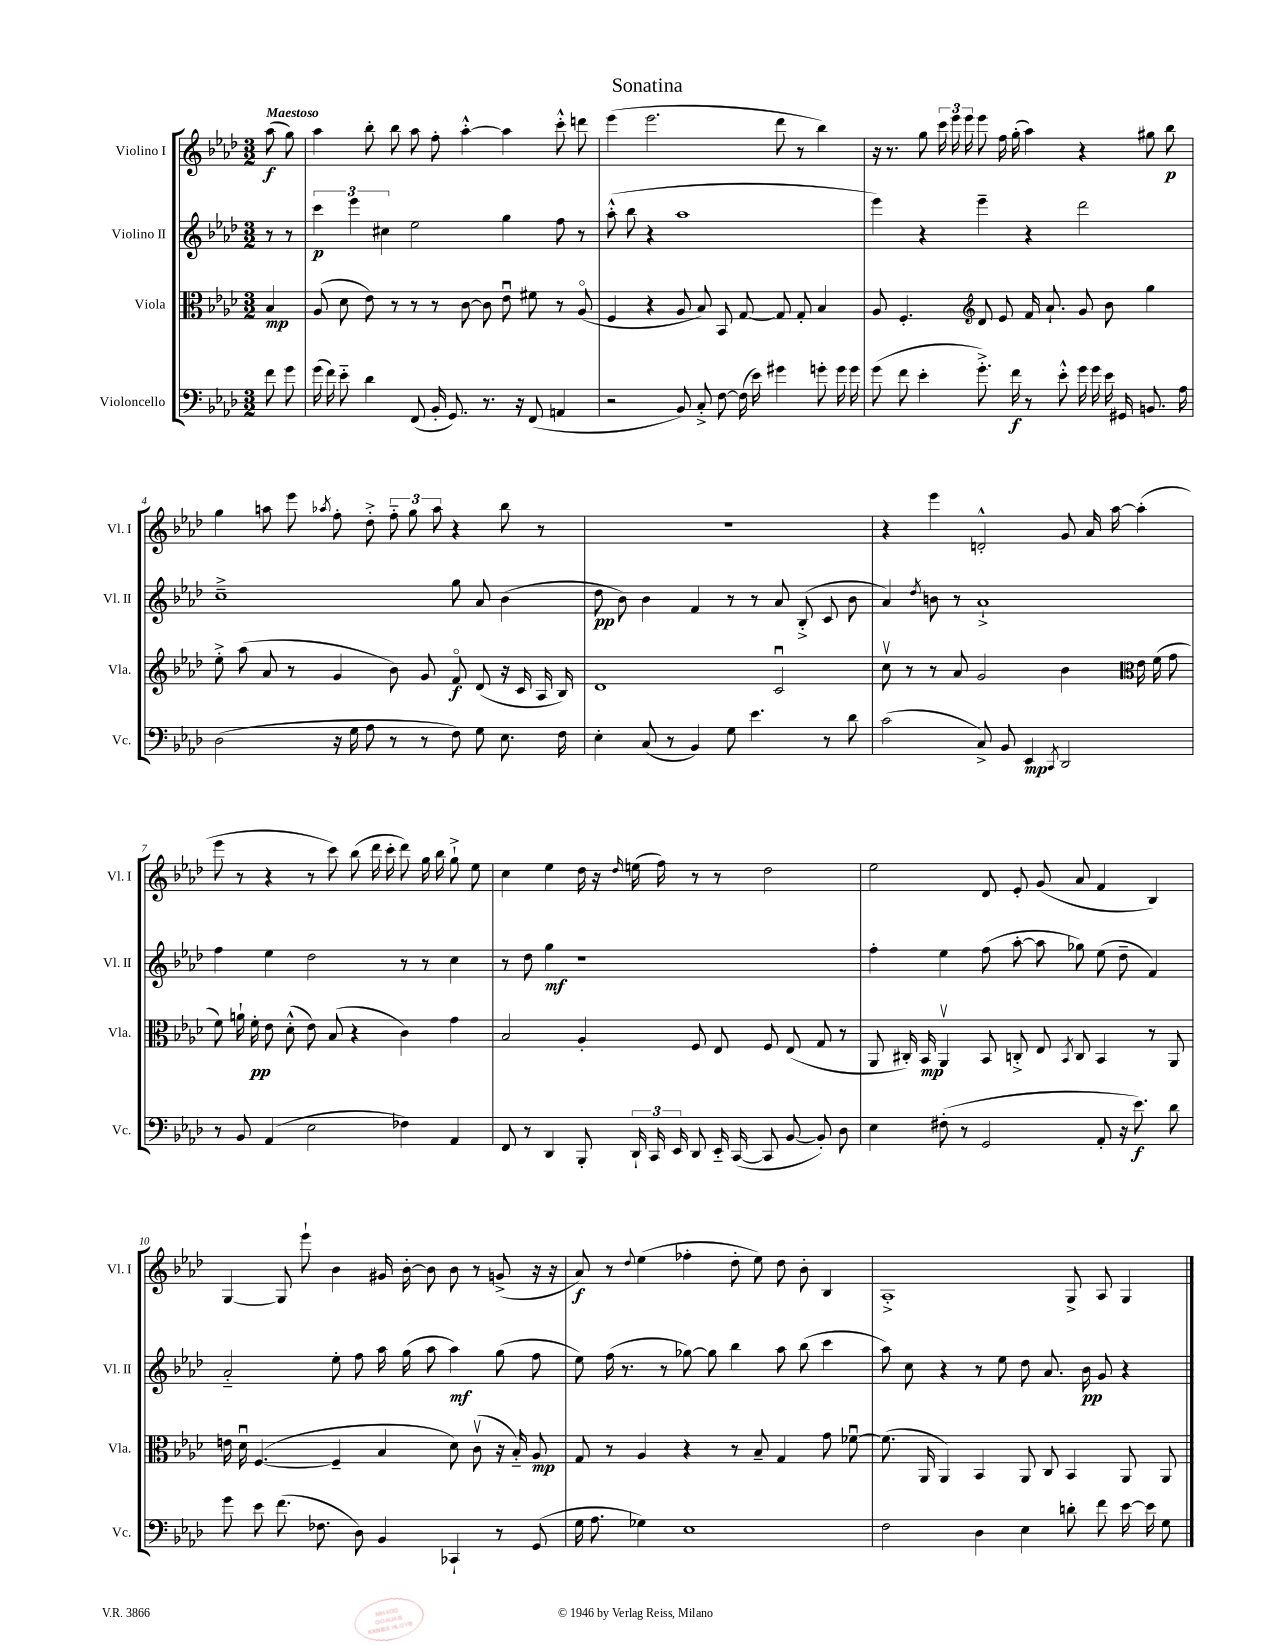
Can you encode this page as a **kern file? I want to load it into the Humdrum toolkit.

**kern	**kern	**kern	**kern
*staff4	*staff3	*staff2	*staff1
*clefF4	*clefC3	*clefG2	*clefG2
*k[b-e-a-d-]	*k[b-e-a-d-]	*k[b-e-a-d-]	*k[b-e-a-d-]
*M3/2	*M3/2	*M3/2	*M3/2
8f	4B-	8r	(8aa-
8g	.	8r	8gg)
=	=	=	=
(16g	(8A-	6ccc	4aa-
16f)	.	.	.
8e-'~	8d-	.	.
.	.	6eee-	.
4d-	8e-)	.	8bb-'
.	.	6cc#	.
.	8r	.	8bb-
(8FF	8r	2ee-	8aa-
16BB-'	8r	.	8ff'
8.GG)	.	.	.
.	[8c	.	[4aa-'^^
8.r	8c]	.	.
.	8e-u	4gg	4aa-]
16r	.	.	.
(8FF	8f#	.	.
4AA	8r	8ff	8ccc'^^
.	(8A-o	8r	8ddd
=	=	=	=
2r	4F	(8aa-'^^	(4eee-
.	.	8bb-	.
.	4r	4r	2.eee-
8BB-)	8A-	1aa-	.
8C'^	8B-)	.	.
[8F	8BB-	.	.
(16F]	[8G	.	.
16e-)	.	.	.
4g#	8G]	.	8ddd-
.	8G'	.	8r
8g'	4B-	.	4bb-)
16g	.	.	.
16g	.	.	.
=	=	=	=
(8g	8A-	4eee-)	16r
.	.	.	8.r
8f	4.F'	.	.
4e-'	.	4r	8gg
.	.	.	24ccc
.	.	.	24eee-
.	.	.	24eee-
*	*clefG2	*	*
8.g'^)	8d-	4eee-~	8eee-
.	8e-	.	16ff
16f	.	.	(16gg'
8r	16f	4r	4aa-)
.	8.a-`	.	.
8e-'^^	.	.	.
16g	8g	2ddd-	4r
16g	.	.	.
16e-	8b-	.	.
16GG#	.	.	.
8.BB	4gg	.	8gg#
.	.	.	8bb-
16A-	.	.	.
=	=	=	=
(2D-	8ee-'^	1cc~^	4gg
.	(8aa-	.	.
.	8a-	.	8aa
.	8r	.	8eee-
.	.	.	8qaa-
16r	4g	.	8ff'
16G	.	.	.
8A-	.	.	8dd-'^
8r	8b-)	.	12ff'~
.	.	.	12gg
8r	8g	.	.
.	.	.	12aa-
8F)	8fo	8gg	4r
8G	(8d-	8a-	.
8.E-	16r	(4b-	8bb-
.	16c	.	.
.	16A-	.	8r
16F	16B-)	.	.
=	=	=	=
4E-'	1d-	8dd-	1.r
.	.	8b-)	.
(8C	.	4b-	.
8r	.	.	.
4BB-)	.	4f	.
8G	.	8r	.
4.e-	.	8r	.
.	2cu	8a-	.
.	.	(8B-'^	.
8r	.	8c	.
8d-	.	8b-	.
=	=	=	=
(2c	8ccv	4a-)	4r
.	8r	.	.
.	.	8qdd-	.
.	8r	8b	4eee-
.	8a-	8r	.
8C^)	2g	1a-`^	2d'^^
8BB-	.	.	.
4EE-	.	.	.
8qCC	.	.	.
2DD-	4b-	.	8g
.	.	.	16a-
.	.	.	[16aa-
*	*clefC3	*	*
.	16e-	.	(4aa-']
.	(16f	.	.
.	8g	.	.
=	=	=	=
8r	8f)	4ff	8eee-
8BB-	16a`	.	8r
.	16f'	.	.
(4AA-	8e-	4ee-	4r
.	(8d-'^^	.	.
2E-	8e-)	2dd-	8r
.	(8B-	.	8ccc)
.	4r	.	(8bb-
.	.	.	16ddd-
.	.	.	16ccc'
4F-)	4c)	8r	8ddd-)
.	.	8r	16gg
.	.	.	16bb-
4AA-	4g	4cc	8gg`^
.	.	.	8ee-
=	=	=	=
8FF	2B-	8r	4cc
8r	.	8dd-	.
4DD-	.	4gg	4ee-
8BBB-'	4A-'	1r	16dd-
.	.	.	16r
.	.	.	16qqdd-
24DD-`	.	.	(16ee
24CC	.	.	.
.	.	.	16ff)
24EE-	.	.	.
8DD-	8F	.	8r
16EE-'~	8E-	.	8r
([16CC	.	.	.
8CC]	8F	.	2dd-
[8BB-	(8E-	.	.
8BB-'])	8G	.	.
8D-	8r	.	.
=	=	=	=
4E-	8AA-	4ff'	2ee-
.	16C#')	.	.
.	16BB-	.	.
(8F#'	4AA-v	4ee-	.
8r	.	.	.
2GG	8BB-	(8ff	8d-
.	8C'^	[8aa-'	8e-'
.	8E-	8aa-]	(8g
.	8qBB-	.	.
.	8C	8gg-)	8a-
8AA-'	4BB-	(8ee-	4f
16r	.	8dd-~	.
8.e-)	.	.	.
.	8r	4f)	4B-)
8d-	8AA-	.	.
=	=	=	=
8g	16e	2a-'~	[4G
.	16d-u	.	.
8e-	([4.F	.	.
(8.f	.	.	8G]
.	.	.	8eee-`
8.F-	.	.	.
.	4F~]	8ee-'	4b-
8D-)	.	8ff	.
4BB-	4B-	16aa-	16g#
.	.	(16gg	[16b-'
.	.	8aa-	8b-]
4CC-`	8d-)	4aa-)	8b-
.	(8cv	.	8r
8r	16r	(8gg	(8g^
.	16B-'~)	.	.
(8GG	8A-	8ff	16r
.	.	.	16r
=	=	=	=
16G	8G	8ee-)	8a-)
8.A-	.	.	.
.	8r	(16ff	8r
.	.	8.r	.
.	.	.	8qqdd-
4G-)	4A-	.	(4ee-
.	.	8r	.
1E-	4r	[8gg-)	4ff-'
.	.	8gg-]	.
.	8r	4bb-	8dd-'
.	8B-~	.	8ee-)
.	4G	8aa-	8dd-
.	.	(8bb-	8b-'
.	8g	4ccc	4B-
.	[8f-u	.	.
=	=	=	=
2F	(8.f-]	8aa-)	1A-'^
.	.	8cc	.
.	16AA-	.	.
.	4AA-)	4r	.
4D-	4BB-	8r	.
.	.	8ee-	.
4E-	8AA-	8dd-	.
.	8C	8.a-	.
8d'	4BB-	.	8G^
.	.	16b-	.
8f	.	8g	8A-
[16e-	8AA-	4r	4G
16e-]	.	.	.
8G	8AA-	.	.
==	==	==	==
*-	*-	*-	*-
